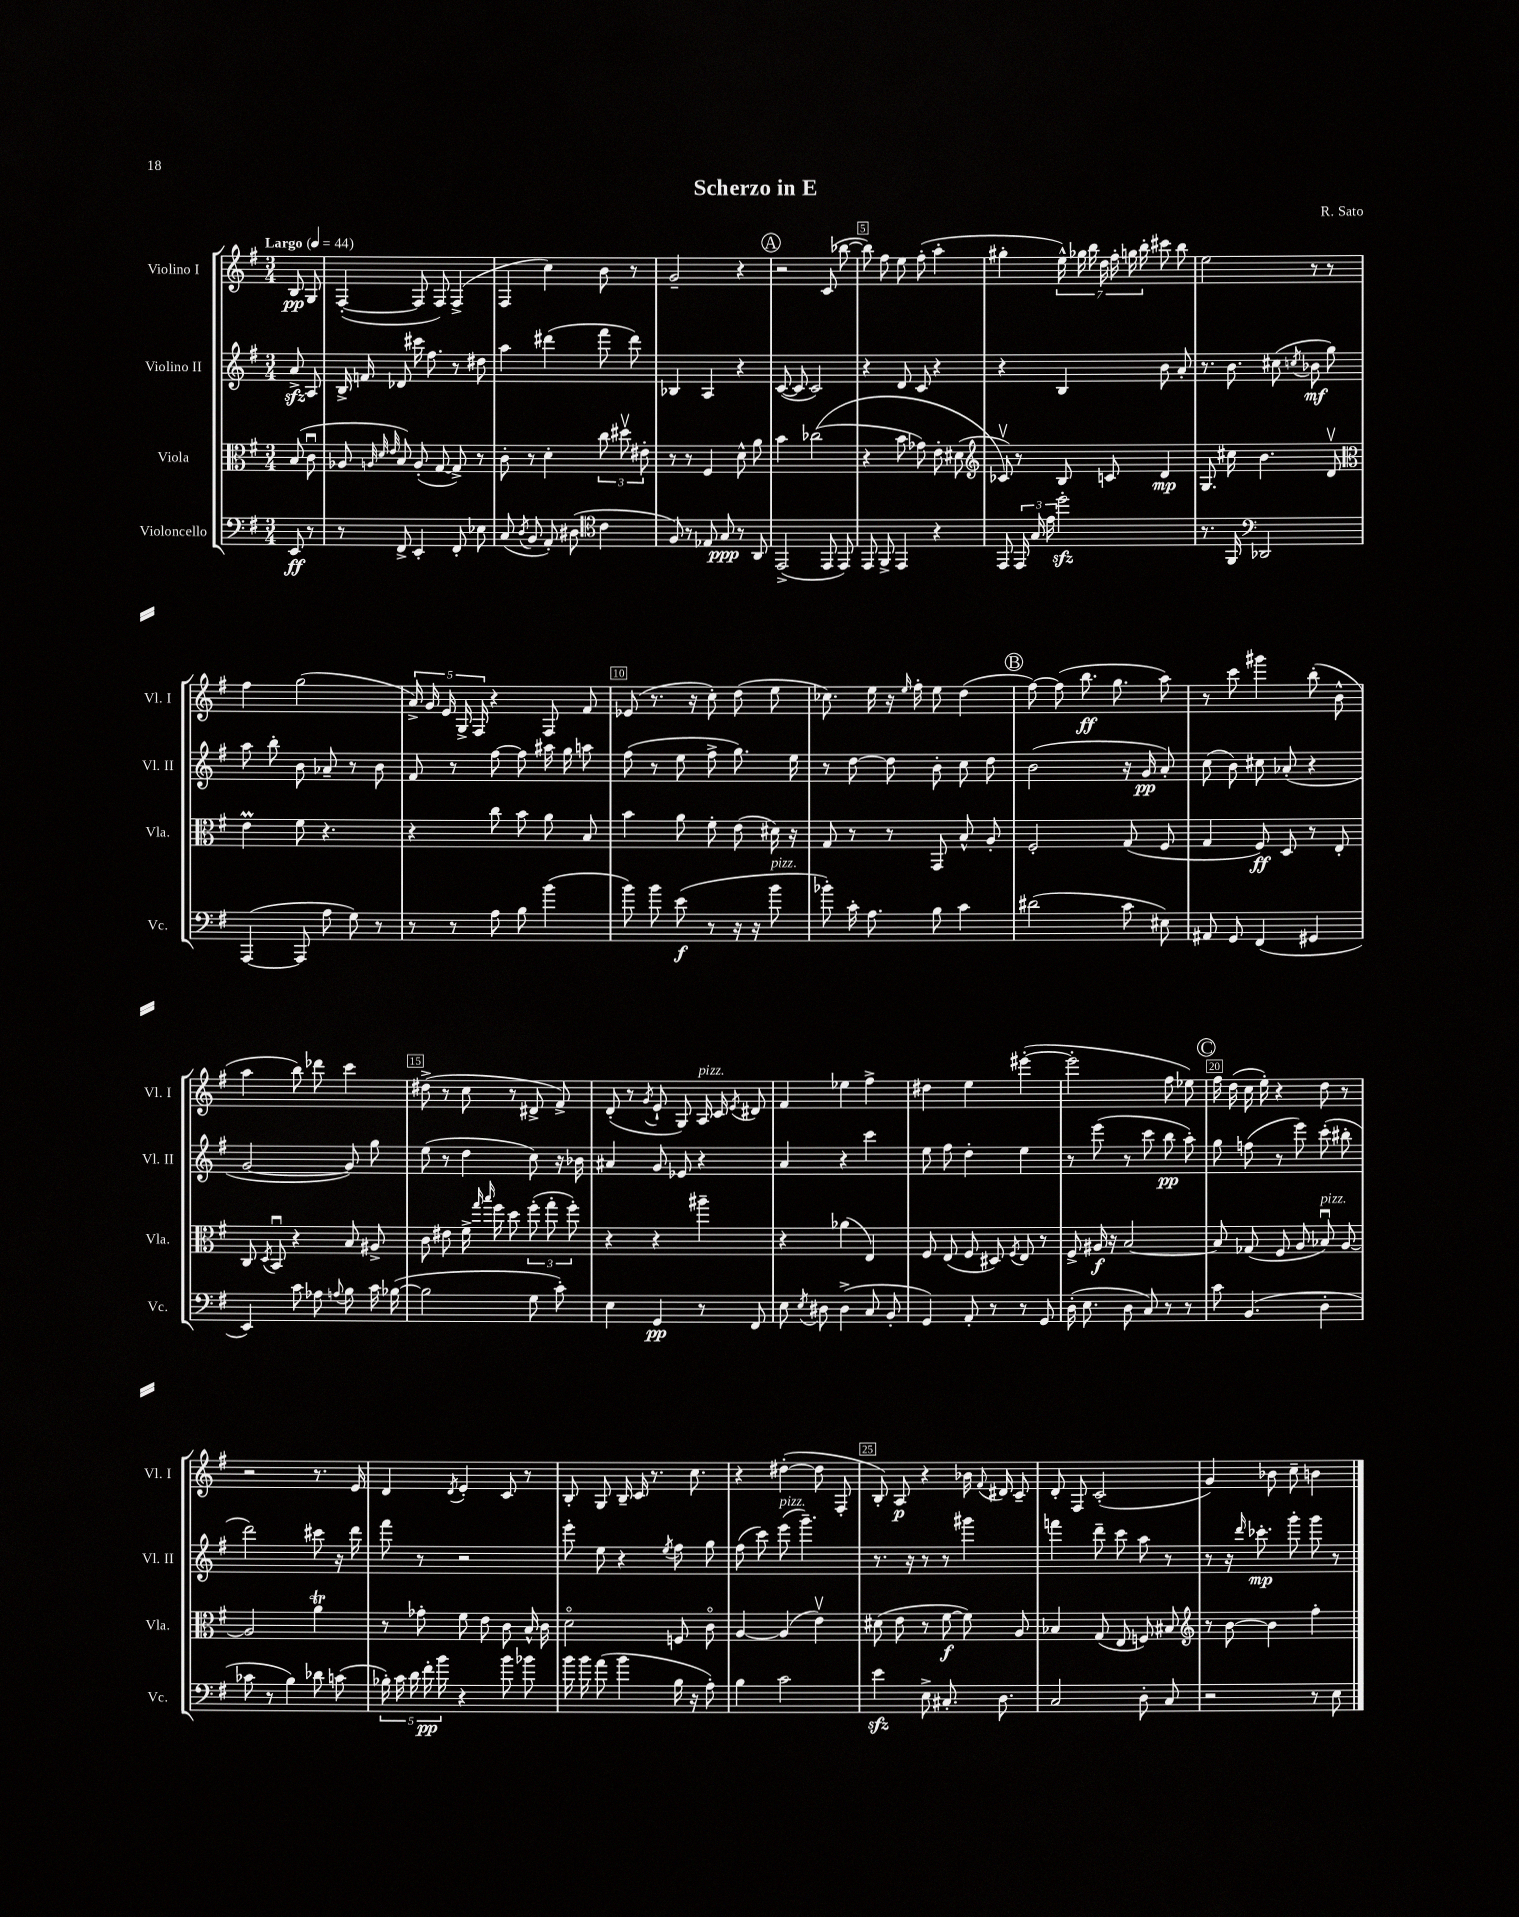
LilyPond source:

\header { title = "Scherzo in E" composer = "R. Sato" }
<<
\new StaffGroup <<
\new Staff = "s0" \with { instrumentName = "Violino I" shortInstrumentName = "Vl. I" } {
    \clef treble \key g \major \numericTimeSignature \time 3/4 \partial 4 \tempo "Largo" 4 = 44
    \autoBeamOff b8\pp g8 |
    fis4~-.( fis8 fis8) fis4->( |
    fis4 c''4) b'8 r8 |
    g'2-- r4 |
    \mark \markup { \circle "A" } r2 c'8( bes''8~ |
    bes''8) fis''8 e''8 fis''8-.( a''4-. |
    gis''4-. \tuplet 7/4 { e''16-^) ges''16 b''16 d''16 fis''16-. g''16 b''16-. } cis'''8 b''8 |
    e''2 r8 r8 |
    fis''4 g''2( |
    \tuplet 5/4 { a'16->) g'16 e'16 g16-> fis16 } r4 fis8 fis'8 |
    ees'8( r8. r16 c''8-.) d''8( e''8 |
    ces''8.) e''16 r16 \grace { e''16 } fis''16-. e''8 d''4( |
    \mark \markup { \circle "B" } fis''8~) fis''8( b''8.\ff g''8. a''8) |
    r8 c'''8 gis'''4 b''8-.( b'8-^ |
    a''4 b''8) des'''8 c'''4 |
    dis''8->( r8 c''8 r8 dis'8-> fis'8->) |
    d'8-.( r8 \acciaccatura { g'8 } e'8-! g8) a16^\markup { \italic "pizz." } c'16 \acciaccatura { e'8 } dis'8 |
    fis'4 ees''4 fis''4-> |
    dis''4 e''4 eis'''4~-.( |
    eis'''2-. fis''8 ees''8) |
    \mark \markup { \circle "C" } fis''16 d''16( c''16 e''16-.) r4 d''8 r8 |
    r2 r8. e'16 |
    d'4 \acciaccatura { d'8 } e'4-. c'8 r8 |
    b8-. g8 b16-- c'16 r8. c''8. |
    r4 dis''4~-.( dis''8 fis8-. |
    b8-.) a8\p r4 bes'16 \appoggiatura { fis'8 } dis'16 c'8-- |
    d'8-. fis8 c'2-.( |
    g'4) bes'8 c''8-- b'4 \bar "|." |
}
\new Staff = "s1" \with { instrumentName = "Violino II" shortInstrumentName = "Vl. II" } {
    \clef treble \key g \major \numericTimeSignature \time 3/4 \partial 4
    \autoBeamOff a'8->\sfz a8 |
    b16-> f'16 des'8 cis'''16 fis''8. r8 dis''8 |
    a''4 dis'''4( fis'''8 dis'''8) |
    bes4 a4 r4 |
    \mark \markup { \circle "A" } c'8~( c'8 c'2) |
    r4 d'8 c'8 r4 |
    r4 b4 b'8 a'8-. |
    r8. b'8. cis''8( \acciaccatura { c''8 } bes'8\mf g''8) |
    a''8 b''8-. b'8 aes'8-- r8 b'8 |
    fis'8 r8 fis''8~ fis''8 ais''16 g''16 a''8 |
    fis''8( r8 e''8 fis''8-> g''8.) e''16 |
    r8 d''8~ d''8 b'8-. c''8 d''8 |
    \mark \markup { \circle "B" } b'2( r16 g'16\pp a'8-.) |
    c''8( b'8) cis''8 aes'8-.( r4 |
    g'2~ g'8) g''8 |
    e''8( r8 d''4 c''8) r16 bes'16 |
    ais'4 g'8 ees'8 r4 |
    a'4 r4 c'''4 |
    e''8 fis''8 d''4-. e''4 |
    r8 e'''8( r8 c'''8 b''8\pp a''8-.) |
    \mark \markup { \circle "C" } g''8 f''8( r8 e'''8) c'''8-.( bis''8-. |
    d'''2) cis'''8 r16 d'''16 |
    fis'''8 r8 r2 |
    e'''8-. e''8 r4 \acciaccatura { e''8 } fis''8 g''8 |
    fis''8( c'''8) e'''8^\markup { \italic "pizz." }( g'''4.--) |
    r8. r16 r8 r8 gis'''4 |
    f'''4 d'''8-- c'''8 a''8 r8 |
    r8 r16 \grace { d'''16 } ces'''8.-.\mp g'''8-. g'''8 r8 \bar "|." |
}
\new Staff = "s2" \with { instrumentName = "Viola" shortInstrumentName = "Vla." } {
    \clef alto \key g \major \numericTimeSignature \time 3/4 \partial 4
    \autoBeamOff b8( c'8\downbow |
    aes8 \grace { a32 d'32 e'32 } b8) a8-.( g8~ g8->) r8 |
    c'8-. r8 d'4-. \tuplet 3/2 { c''8 dis''8\upbow eis'8-. } |
    r8 r8 fis4 d'8-^ a'8 |
    \mark \markup { \circle "A" } b'4 ces''2(\( |
    r4 b'8 ges'8) e'8-. dis'8( |
    \clef treble ces'8\upbow)\) r8 b8 c'8 d'4\mp |
    g8. cis''16 b'4. d'8\upbow |
    \clef alto e'4\prall fis'8 r4. |
    r4 c''8 b'8 a'8 b8 |
    b'4 a'8 fis'8-. e'8( dis'16) r16 |
    g8 r8 r8 g,8 b8-^ a8-. |
    \mark \markup { \circle "B" } fis2-. g8( fis8 |
    g4 fis8\ff) d8 r8 e8-. |
    c8 \acciaccatura { d8 } b,8\downbow r4 b8 ais8-> |
    c'8 eis'8 fis'16-> \grace { g''16 b''16 } fis''16 d''8 \tuplet 3/2 { fis''8-.( g''8-. fis''8-.) } |
    r4 r4 ais''4-- |
    r4 aes'4( e4) |
    fis8 e8( fis8 dis8) \acciaccatura { fis8 } e8 r8 |
    fis8-> ais16\f r16 b2~ |
    \mark \markup { \circle "C" } b8 ges8( fis8 a8 bes8\downbow^\markup { \italic "pizz." }) a8~ |
    a2 a'4\trill |
    r8 ges'8-. fis'8 e'8 c'8 b16-^ c'16 |
    d'2\flageolet f8 c'8\flageolet |
    a4~ a4( e'4\upbow) |
    dis'8( e'8 r8 fis'8~\f fis'8) a8 |
    bes4 g8( e8 f8) bis8 |
    \clef treble r8 b'8~ b'4 fis''4-. \bar "|." |
}
\new Staff = "s3" \with { instrumentName = "Violoncello" shortInstrumentName = "Vc." } {
    \clef bass \key g \major \numericTimeSignature \time 3/4 \partial 4
    \autoBeamOff e,8\ff r8 |
    r8 fis,8-> e,4-. fis,8-. ees8 |
    c8( \acciaccatura { d8 } b,8 a,8-.) dis8( \clef tenor c'4 |
    fis8) r8 ees8 g8\ppp r8 a,8 |
    \mark \markup { \circle "A" } e,2->( e,8 e,8) |
    e,8 fis,8-> e,4 r4 |
    e,8 \tuplet 3/2 { e,16 g16 e'16 } d''2-.\sfz |
    r8. fis,16 \clef bass des,2 |
    a,,4~( a,,8 a8 g8) r8 |
    r8 r8 a8 b8 b'4( |
    b'8) b'8 e'8\f( r8 r16 r16 b'8^\markup { \italic "pizz." } |
    bes'8-.) c'16-. a8. b8 c'4 |
    \mark \markup { \circle "B" } dis'2( c'8 eis8) |
    ais,8 g,8 fis,4( gis,4 |
    e,4) c'8 aes8 \appoggiatura { a8 } b8 c'16 bes16~( |
    bes2 g8 c'8-.) |
    e4 g,4\pp r8 fis,8 |
    e8 \acciaccatura { e8 } dis8 dis4->( c8 b,8-. |
    g,4) a,8-. r8 r8 g,8 |
    d16-.( e8. d8 c8) r8 r8 |
    \mark \markup { \circle "C" } c'8 b,4.( d4-. |
    ces'8 r8 b4) des'8 c'8( |
    \tuplet 5/4 { bes16-.) c'16 d'16 fis'16-.\pp b'16 } r4 b'8 bes'8 |
    b'16 b'16 a'8( b'4 b16 r16 a8-.) |
    b4 c'2 |
    e'4\sfz e8-> cis8.-. d8. |
    c2 d8-. c8 |
    r2 r8 e8 \bar "|." |
}
>>
>>
\layout { \context { \Score \override BarNumber.break-visibility = ##(#f #t #t) barNumberVisibility = #(every-nth-bar-number-visible 5) \override BarNumber.stencil = #(make-stencil-boxer 0.1 0.3 ly:text-interface::print) } }
